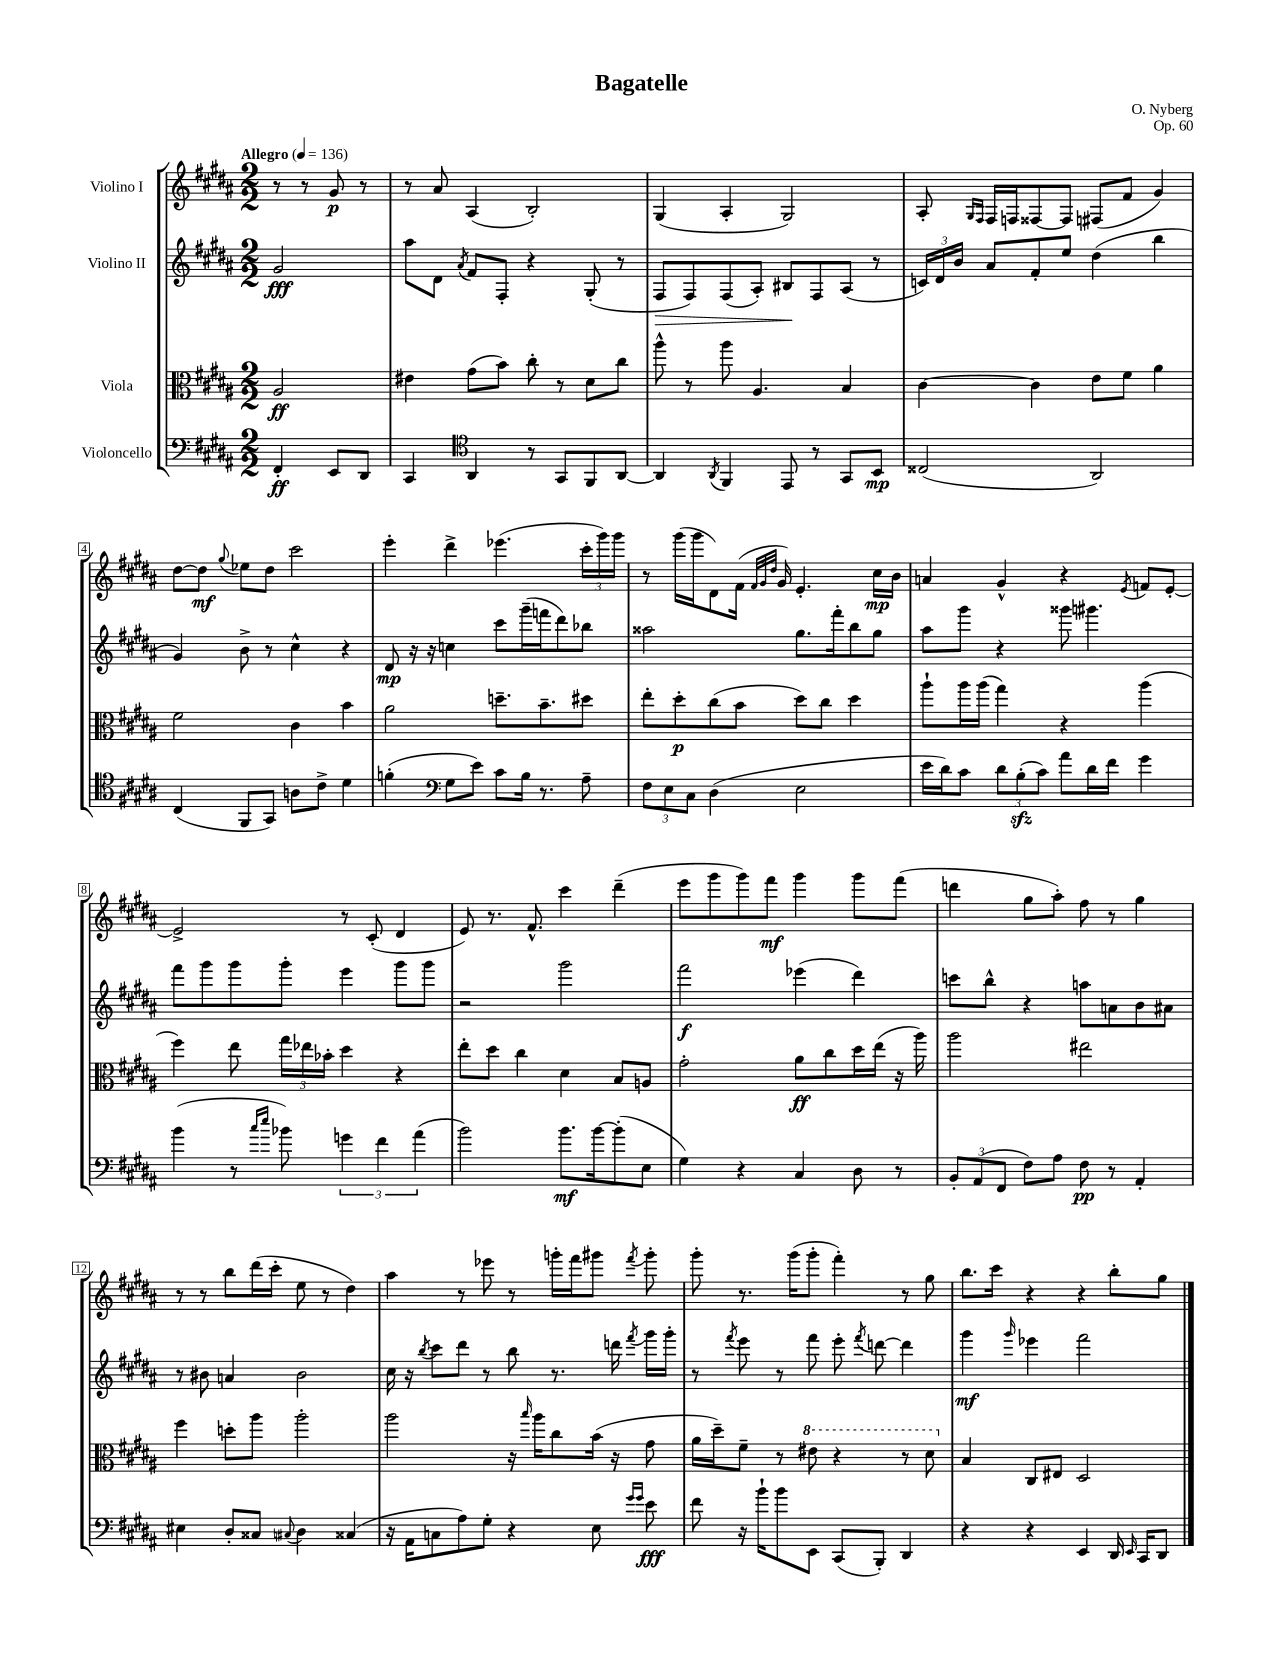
\header { title = "Bagatelle" composer = "O. Nyberg" opus = "Op. 60" }
<<
\new StaffGroup <<
\new Staff = "s0" \with { instrumentName = "Violino I" } {
    \clef treble \key b \major \numericTimeSignature \time 2/2 \partial 2 \tempo "Allegro" 4 = 136
    \autoBeamOff r8 r8 gis'8\p r8 |
    r8 ais'8 ais4( b2-.) |
    gis4( ais4-. gis2) |
    ais8-. \grace { gis16[ fis16] } fis16[ f16 fisis8~ fisis8] fis8[( fis'8] gis'4) |
    dis''8[~ dis''8]\mf \appoggiatura { gis''8 } ees''8[ dis''8] cis'''2 |
    e'''4-. dis'''4-> ees'''4.( \tuplet 3/2 { cis'''16[-. gis'''16) gis'''16] } |
    r8 gis'''16[( gis'''16 dis'8) fis'16]( \grace { fis'32[ gis'32 dis''32] } gis'16) e'4.-. cis''16[\mp b'16] |
    a'4 gis'4-^ r4 \acciaccatura { e'8 } f'8[ e'8]~-. |
    e'2-> r8 cis'8-.( dis'4 |
    e'8) r8. fis'8.-^ cis'''4 dis'''4--( |
    e'''8[ gis'''8 gis'''8) fis'''8]\mf gis'''4 gis'''8[ fis'''8]( |
    d'''4 gis''8[ ais''8]-.) fis''8 r8 gis''4 |
    r8 r8 b''8[ dis'''16( cis'''16]-. e''8 r8 dis''4) |
    ais''4 r8 ees'''8 r8 g'''16[-. fis'''16 gis'''8] \acciaccatura { fis'''8 } gis'''8-. |
    gis'''8-. r8. gis'''16[( gis'''8]-. fis'''4-.) r8 gis''8 |
    b''8.[ cis'''16] r4 r4 b''8[-. gis''8] \bar "|." |
}
\new Staff = "s1" \with { instrumentName = "Violino II" } {
    \clef treble \key b \major \numericTimeSignature \time 2/2 \partial 2
    \autoBeamOff gis'2\fff |
    ais''8[ dis'8] \acciaccatura { ais'8 } fis'8[ fis8]-. r4 gis8-.( r8 |
    fis8[\> fis8) fis8( ais8]-.) bis8[\! fis8 ais8]( r8 |
    \tuplet 3/2 { c'16[) dis'16 b'16] } ais'8[ fis'8-. e''8] dis''4( b''4 |
    gis'4) b'8-> r8 cis''4-^ r4 |
    dis'8\mp r16 r16 c''4 cis'''8[ gis'''16--( f'''16 dis'''8) bes''8] |
    aisis''2 gis''8.[ fis'''16-. b''8 gis''8] |
    ais''8[ gis'''8] r4 gisis'''8 gis'''4. |
    fis'''8[ gis'''8 gis'''8 gis'''8]-. e'''4 gis'''8[ gis'''8] |
    r2 gis'''2 |
    fis'''2\f ees'''4( dis'''4) |
    c'''8[ b''8]-^ r4 a''8[ a'8 b'8 ais'8] |
    r8 bis'8 a'4 bis'2 |
    cis''16 r16 \acciaccatura { b''8 } cis'''8[ dis'''8] r8 b''8 r8. d'''16 \acciaccatura { fis'''8 } gis'''16[ gis'''16]-. |
    r8 \acciaccatura { fis'''8 } e'''8 r8 fis'''8 e'''8-. \acciaccatura { fis'''8 } d'''8~ d'''4 |
    gis'''4\mf \grace { gis'''16 } ees'''4 fis'''2 \bar "|." |
}
\new Staff = "s2" \with { instrumentName = "Viola" } {
    \clef alto \key b \major \numericTimeSignature \time 2/2 \partial 2
    \autoBeamOff ais2\ff |
    eis'4 gis'8[( b'8]) cis''8-. r8 dis'8[ cis''8] |
    ais''8-^ r8 ais''8 ais4. b4 |
    cis'4~ cis'4 e'8[ fis'8] ais'4 |
    fis'2 cis'4 b'4 |
    ais'2 d''8.[-- b'8.-- dis''8] |
    e''8[-. dis''8-.\p cis''8( b'8] dis''8[) cis''8] dis''4 |
    ais''8[-! ais''16 ais''16]( gis''4) r4 ais''4( |
    fis''4) e''8 \tuplet 3/2 { gis''16[ ees''16 bes'16]-. } dis''4 r4 |
    e''8[-. dis''8] cis''4 dis'4 b8[ a8] |
    gis'2-. ais'8[\ff cis''8 dis''16 e''16]( r16 ais''16) |
    ais''2 eis''2 |
    fis''4 d''8[-. ais''8] ais''2-. |
    ais''2 r16 \grace { b''16 } ais''16[ cis''8 b'16]( r16 gis'8 |
    ais'16[ dis''16--) fis'8]-- r8 \ottava #1 eis''8 r4 r8 dis''8 \ottava #0 |
    b4 cis8[ eis8] dis2 \bar "|." |
}
\new Staff = "s3" \with { instrumentName = "Violoncello" } {
    \clef bass \key b \major \numericTimeSignature \time 2/2 \partial 2
    \autoBeamOff fis,4-.\ff e,8[ dis,8] |
    cis,4 \clef tenor ais,4 r8 gis,8[ fis,8 ais,8]~ |
    ais,4 \acciaccatura { ais,8 } fis,4 e,8 r8 gis,8[ b,8]\mp |
    cisis2( ais,2) |
    cis4( fis,8[ gis,8]) a8[ cis'8]-> dis'4 |
    f'4-.( \clef bass gis8[ e'8]) cis'8[ b16] r8. ais8-- |
    \tuplet 3/2 { fis8[ e8 cis8] } dis4( e2 |
    e'16[ dis'16) cis'8] \tuplet 3/2 { dis'8[ b8-.\sfz( cis'8]) } ais'8[ dis'16 fis'16] gis'4 |
    b'4( r8 \grace { cis''16[ e''16] } bes'8) \tuplet 3/2 { g'4 fis'4 ais'4( } |
    b'2) b'8.[\mf b'16~ b'8-.( e8] |
    gis4) r4 cis4 dis8 r8 |
    \tuplet 3/2 { b,8[-. ais,8( fis,8] } fis8[) ais8] fis8\pp r8 ais,4-. |
    eis4 dis8[-. cisis8] \appoggiatura { cis8 } dis4 cisis4( |
    r16 ais,16[ c8 ais8) gis8]-. r4 e8 \grace { gis'16[ gis'16] } e'8\fff |
    fis'8 r16 b'16[-! b'8 e,8] cis,8[( b,,8]-.) dis,4 |
    r4 r4 e,4 dis,16 \grace { e,16 } cis,16[ dis,8] \bar "|." |
}
>>
>>
\layout { \context { \Score \override BarNumber.stencil = #(make-stencil-boxer 0.1 0.3 ly:text-interface::print) } }
